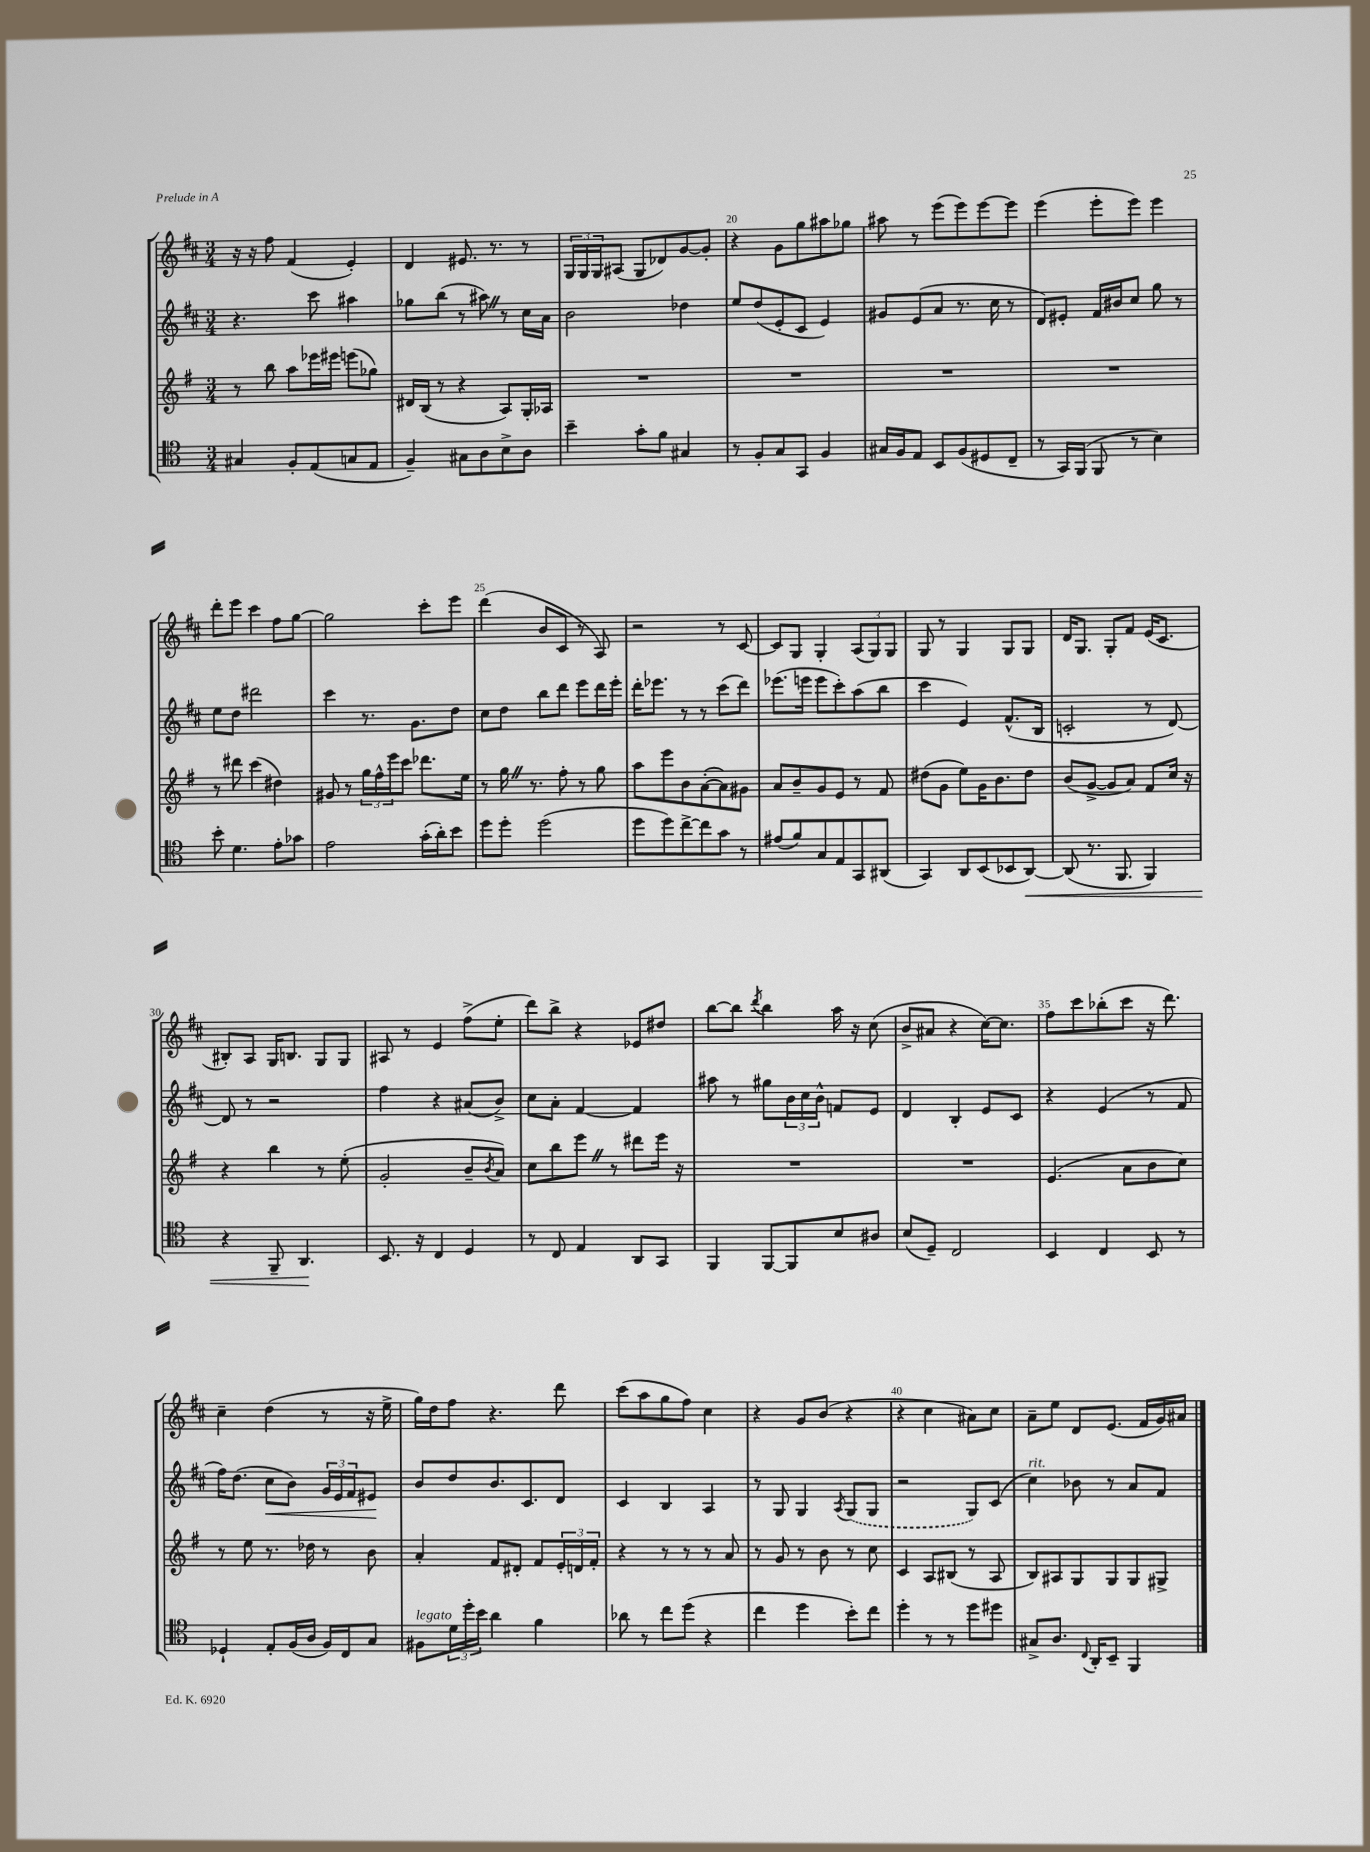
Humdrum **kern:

**kern	**kern	**kern	**kern
*staff4	*staff3	*staff2	*staff1
*clefC4	*clefG2	*clefG2	*clefG2
*k[]	*k[f#]	*k[f#c#]	*k[f#c#]
*M3/4	*M3/4	*M3/4	*M3/4
4G#/	8r	4.r	16r
.	.	.	16r
.	8bb\	.	8ff#\
8F'/L	8aa\L	.	(4f#/
(8E/	16eee-\L	8ccc#\	.
.	16eee#\JJ	.	.
8G/	(8eee\L	4aa#\	4e'/)
8E/J	8gg-\J)	.	.
=	=	=	=
4F~/)	16d#/LL	8gg-\L	4d/
.	(16B/JJ	.	.
.	8r	(8bb\J	.
8G#\L	4r	8r	8.e#/
8A\	.	8aa#\)	.
.	.	.	8.r
8B^\	8A/L)	8r	.
8A\J	16G'/L	16cc#\LL	8r
.	16A-/JJ	16a\JJ	.
=	=	=	=
4b~\	2.r	2b\	24G/LL
.	.	.	24G/
.	.	.	24G/J
.	.	.	(8A#/J
8g'\L	.	.	8G/L
8f\J	.	.	8d-/)
4G#/	.	4dd-\	[8g/
.	.	.	8g'/]J
=	=	=	=
8r	2.r	8ee/L	4r
8F'/L	.	(8dd/	.
8G/	.	8e'/	8g\L
8GG/J	.	8c#/J	8gg\
4F/	.	4e/)	8aa#\
.	.	.	8gg-\J
=	=	=	=
16G#/LL	2.r	8g#/L	8aa#\
16F/J	.	.	.
8E/J	.	(8e/	8r
8BB/L	.	8a/J	(8eee\L
(8F/	.	8.r	8eee\)
8D#/	.	.	[8eee\
.	.	16cc#\	.
8C~/J	.	8r	8eee\]J
=	=	=	=
8r	2.r	8d/L)	(4eee\
16GG/LL)	.	8e#'/J	.
(16FF/JJ	.	.	.
8FF/	.	16f#/LL	8eee'\L
.	.	16b#/J	.
8r	.	8cc#/J	8eee\J)
4B\)	.	8gg\	4eee\
.	.	8r	.
=	=	=	=
8b'\	8r	8ee\L	8ddd'\L
4.d\	8ddd#\	8dd\J	8eee\J
.	(4ccc\	2ddd#\	4ccc#\
8e'\L	4dd#\)	.	8ff#\L
8g-\J	.	.	[8gg\J
=	=	=	=
2e\	8g#/	4ccc#\	2gg\]
.	8r	.	.
.	24gg\LL	8.r	.
.	24ff#^^\	.	.
.	24eee\J	.	.
.	8ccc\J	.	.
.	.	8.g\L	.
(16g'\LL	8.ddd-\L	.	8ccc#'\L
16a'\J)	.	.	.
8b\J	.	8dd\J	8eee\J
.	16ee\Jk	.	.
=	=	=	=
8dd\L	8r	8cc#\L	(4ddd\
8dd'\J	16gg\	8dd\J	.
.	8.r	.	.
(2dd\	.	8bb\L	8b/L
.	8ff#'\	8ddd\J	8c#/J
.	8r	8eee\L	8r
.	8gg\	16ddd\L	8A/)
.	.	16eee'\JJ	.
=	=	=	=
8dd\L	8aa\L	16ddd'\LK	2r
.	.	8.eee-\J	.
8dd\)	8eee\	.	.
[8cc^\	8b\	8r	.
8cc\]	([8a'\	8r	.
8g\J	8a\])	(8ccc#\L	8r
8r	8g#\J	8ddd\J)	[8c#/
=	=	=	=
(8e#/L	8a/L	(8.eee-\L	8c#/]L
8f/)	8b~/	.	8G/J
.	.	16eee\Jk	.
8G/	8g/	8eee\L	4G'/
8E/	8e/J	8ccc#'\)	.
8GG/	8r	(8aa\	(12A/L
.	.	.	12G/)
(8AA#/J	8f#/	8bb\J	.
.	.	.	12G/J
=	=	=	=
4GG/)	(8dd#\L	4ccc#\	8G/
.	8g\J	.	8r
8AA/L	8ee\L)	4e/)	4G/
(8BB/	16g\K	.	.
.	8.b\	.	.
8BB-/	.	(8.f#^^/L	8G/L
[8AA/J)	8dd#\J	.	8G/J
.	.	16B/Jk	.
=	=	=	=
(8AA/]	(8b/L	2c'/	16d/LK
.	.	.	8.G/J
8.r	[8g^/J	.	.
.	8g/]L	.	8G'/L
8.FF/	.	.	.
.	8a/J)	.	8f#/J
4FF/)	8f#/L	8r	(16e/LK
.	.	.	8.c#/J
.	16cc/Jk	[8d/)	.
.	16r	.	.
=	=	=	=
4r	4r	8d/]	8B#'/L)
.	.	8r	8A/J
8FF~/	4bb\	2r	16G/LK
.	.	.	8.B/J
4.AA/	.	.	.
.	8r	.	8G/L
.	(8ee'\	.	8G/J
=	=	=	=
8.BB/	2g'/	4ff#\	8A#/
.	.	.	8r
16r	.	.	.
4C/	.	4r	4e/
4D/	8b~/L	(8a#/L	(8ff#^\L
.	8qb/	.	.
.	8a/J)	8b^/J)	8ee'\J
=	=	=	=
8r	8cc\L	8cc#\L	8ddd\L)
8C/	8bb\	8a'\J	8bb^\J
4E/	8eee\J	[4f#/	4r
.	8r	.	.
8AA/L	8ddd#\L	4f#/]	8e-/L
8GG/J	16eee\Jk	.	8dd#/J
.	16r	.	.
=	=	=	=
4FF/	2.r	8aa#\	[8bb\L
.	.	8r	8bb\]J
.	.	.	8qddd/
[8FF/L	.	8gg#\L	4bb\
8FF/]	.	24b\L	.
.	.	24cc#\	.
.	.	24b^^\JJ	.
8B/	.	8f/L	16aa\
.	.	.	16r
8A#/J	.	8e/J	(8cc#\
=	=	=	=
(8B/L	2.r	4d/	8b^/L
8D~/J)	.	.	8a#/J
2C/	.	4B'/	4r
.	.	8e/L	[16cc#\LK)
.	.	.	8.cc#\]J
.	.	8c#/J	.
=	=	=	=
4BB/	(4.e/	4r	8ff#\L
.	.	.	8ccc#\
4C/	.	(4e/	(8bb-'\
.	8a\L	.	8ccc#\J
8BB/	8b\	8r	16r
.	.	.	8.ddd\)
8r	8cc\J)	8f#/	.
=	=	=	=
4D-`/	8r	16ff#\LK)	4cc#~\
.	.	(8.dd\J	.
.	8ee\	.	.
8E'/L	8.r	8cc#\L	(4dd\
(16F/L	.	8b\J)	.
16A/JJ	16dd-\	.	.
16F/LL)	8r	24g/LL	8r
.	.	24e/	.
16C/J	.	.	.
.	.	24f#/J	.
8G/J	8b\	8e#/J	16r
.	.	.	16ee^\
=	=	=	=
8F#\L	4a'/	8b/L	16gg\LL)
.	.	.	16dd\J
24d\L	.	8dd/	8ff#\J
24dd'\	.	.	.
24b\JJ	.	.	.
4a\	8f#/L	8.b/	4.r
.	8d#'/J	.	.
.	.	8.c#/	.
4f\	8f#/L	.	.
.	24e'/L	8d/J	8ddd\
.	24d/	.	.
.	24f#'/JJ	.	.
=	=	=	=
8a-\	4r	4c#/	(8ccc#\L
8r	.	.	8aa\
8cc\L	8r	4B/	8gg\
(8dd\J	8r	.	8ff#\J)
4r	8r	4A/	4cc#\
.	8a/	.	.
=	=	=	=
4cc\	8r	8r	4r
.	8g/	8G/	.
4dd\	8r	4G/	8g/L
.	8b\	.	(8b/J
.	.	8qA/	.
8b'\L)	8r	(8G/L	4r
8cc\J	8cc\	8G/J	.
=	=	=	=
4dd'\	4c/	2r	4r
8r	8A/L	.	4cc#\
8r	(8B#/J	.	.
8dd\L	8r	8G/L)	8a#\L)
8dd#\J	8A/	(8c#/J	8cc#\J
=	=	=	=
8G#^/L	8B/L)	4cc#\)	8a~\L
8.A/J	8A#/	.	8ee\J
.	8G/	8b-\	8d/L
8qqC/	.	.	.
16AA'/LK	.	.	.
8BB~/J	8G/	8r	(8.e/J
4FF/	8G/	8a/L	.
.	.	.	16f#/LL
.	8G#^/J	8f#/J	16g/)
.	.	.	16a#/JJ
==	==	==	==
*-	*-	*-	*-
